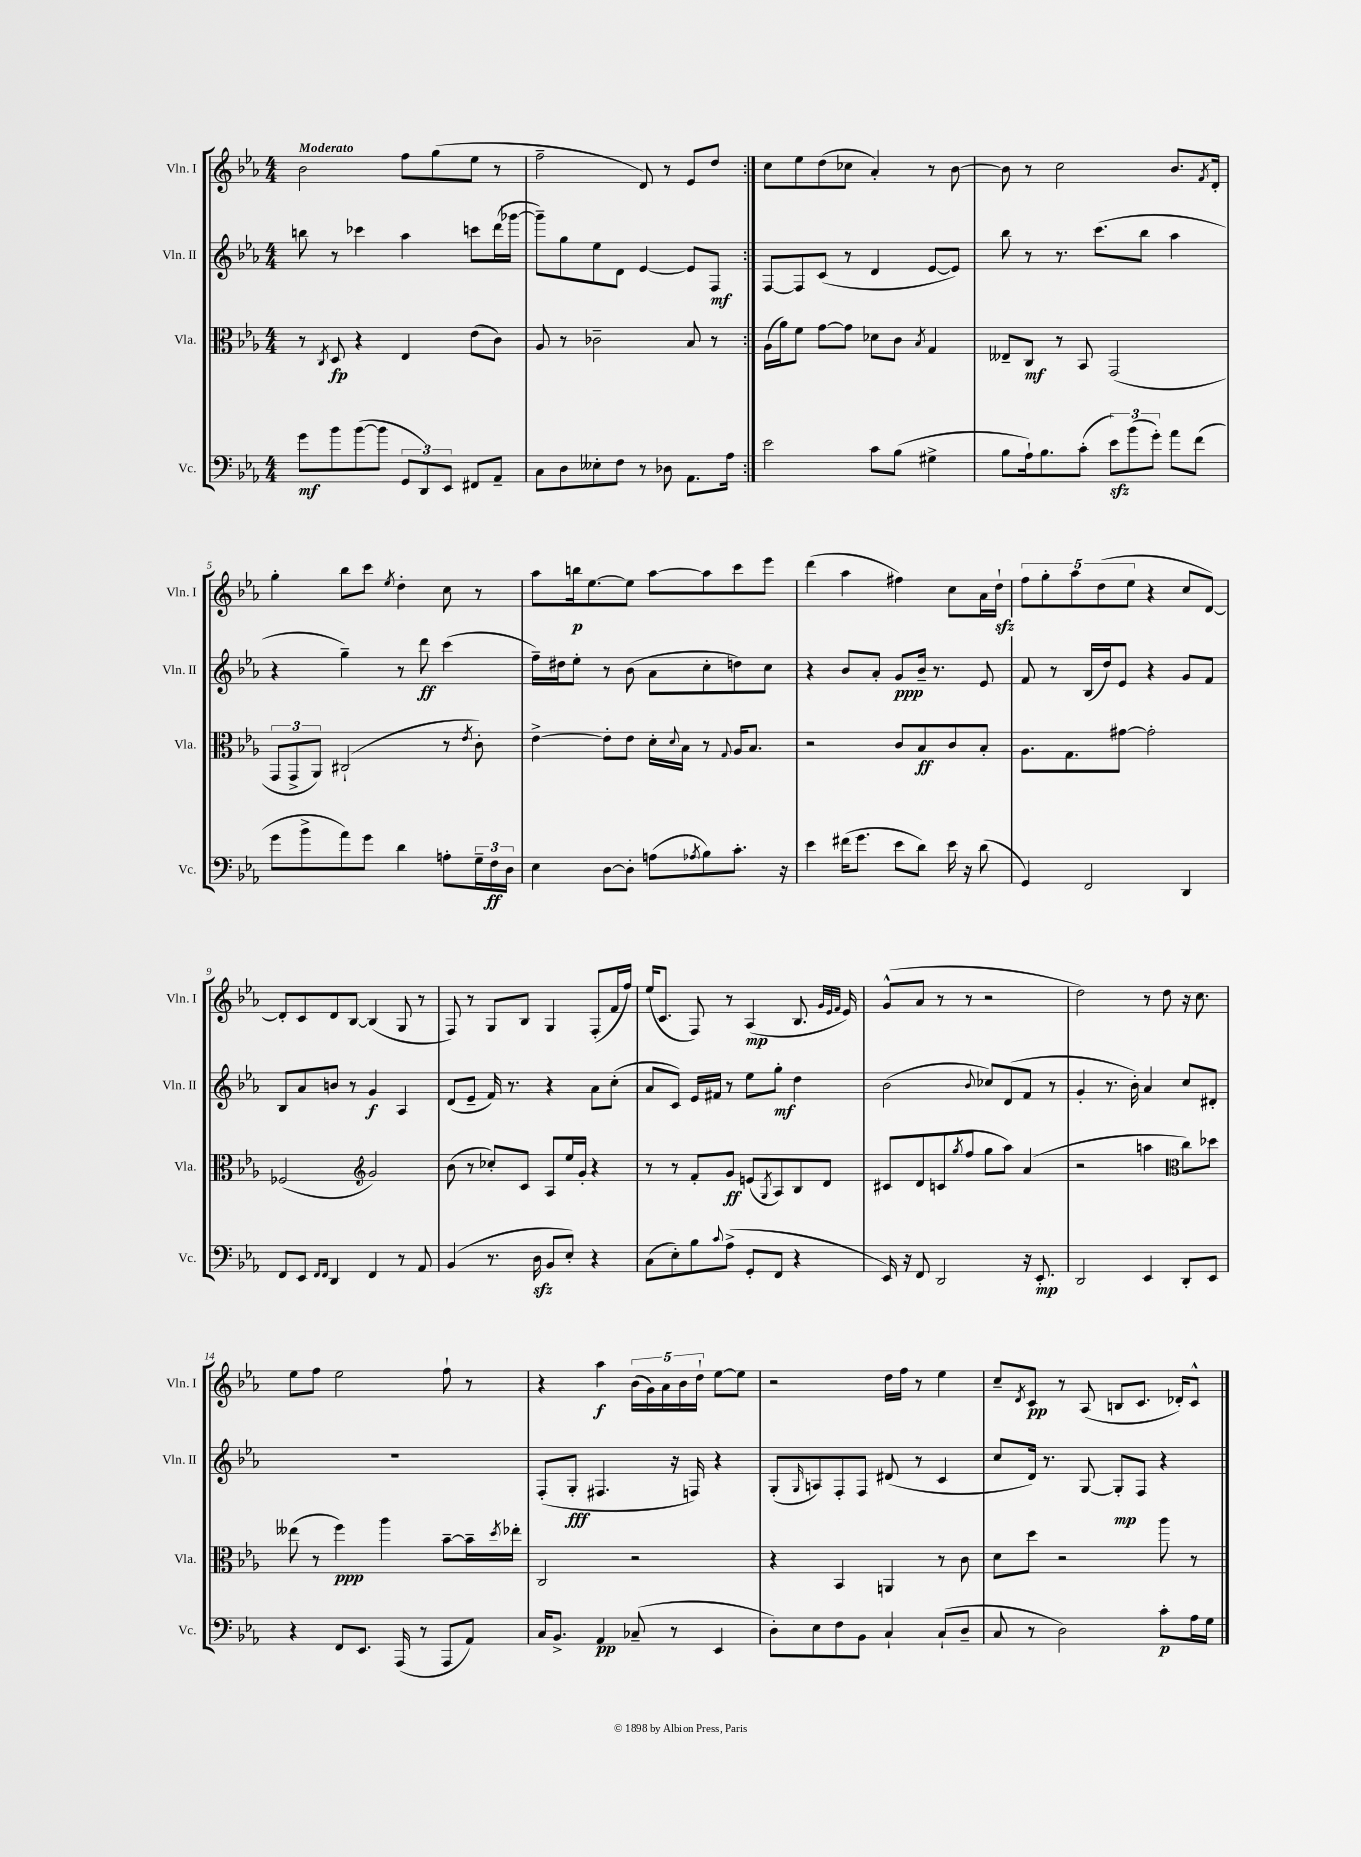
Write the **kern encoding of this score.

**kern	**dynam	**kern	**dynam	**kern	**dynam	**kern	**dynam
*part4	*part4	*part3	*part3	*part2	*part2	*part1	*part1
*staff4	*staff4	*staff3	*staff3	*staff2	*staff2	*staff1	*staff1
*I"Vc.	*	*I"Vla.	*	*I"Vln. II	*	*I"Vln. I	*
*I'Vc.	*	*I'Vla.	*	*I'Vln. II	*	*I'Vln. I	*
*clefF4	*	*clefC3	*	*clefG2	*	*clefG2	*
*k[b-e-a-]	*	*k[b-e-a-]	*	*k[b-e-a-]	*	*k[b-e-a-]	*
*M4/4	*	*M4/4	*	*M4/4	*	*M4/4	*
=1	=1	=1	=1	=1	=1	=1	=1
!	!	!	!	!	!	!LO:TX:a:B:t=Moderato	!
8g\L	mf	8r	.	8bbn\	.	2b-\	.
.	.	8qC/	.	.	.	.	.
8b-\	.	8D/	fp	8r	.	.	.
([8b-\	.	4r	.	4ccc-X\	.	.	.
8b-\J]	.	.	.	.	.	.	.
12GG/L	.	4E-/	.	4aa-\	.	8ff\L	.
12DD/)	.	.	.	.	.	.	.
.	.	.	.	.	.	(8gg\	.
12EE-/J	.	.	.	.	.	.	.
8FF#X/L	.	(8e-\L	.	8cccn\L	.	8ee-\J	.
8AA-~/J	.	8c\J)	.	(16ddd\L	.	8r	.
.	.	.	.	[16ggg-X\JJ	.	.	.
=2	=2	=2	=2	=2	=2	=2	=2
8C\L	.	8A-/	.	8ggg-~\L])	.	2ff~\	.
8D\	.	8r	.	8gg\	.	.	.
8E--X'\	.	2c-X~\	.	8ee-\	.	.	.
8F\J	.	.	.	8d\J	.	.	.
8r	.	.	.	[4e-/	.	8d/)	.
8D-X\	.	.	.	.	.	8r	.
8.AA-\L	.	8B-/	.	8e-/L]	.	8e-/L	.
.	.	8r	.	8F/J	mf	8dd/J	.
16A-\Jk	.	.	.	.	.	.	.
=3:|!	=3:|!	=3:|!	=3:|!	=3:|!	=3:|!	=3:|!	=3:|!
2e-\	.	(16A-\LL	.	[8F/L	.	8cc\L	.
.	.	16a-\J)	.	.	.	.	.
.	.	8f\J	.	8F/]	.	8ee-\	.
.	.	[8g\L	.	(8c/J	.	(8dd\	.
.	.	8g\J]	.	8r	.	8cc-X\J	.
8c\L	.	8d-X\L	.	4d/	.	4a-'/)	.
(8B-\J	.	8c\J	.	.	.	.	.
.	.	8qB-/	.	.	.	.	.
4G#X^\	.	4G/	.	[8e-/L	.	8r	.
.	.	.	.	8e-/J])	.	[8b-\	.
=4	=4	=4	=4	=4	=4	=4	=4
8B-\L	.	8E--X~/L	.	8bb-\	.	8b-\]	.
16A-`\k)	.	8C/J	mf	8r	.	8r	.
8.B-\	.	.	.	.	.	.	.
.	.	8r	.	8.r	.	2cc\	.
(8c'\J	.	8BB-/	.	.	.	.	.
.	.	.	.	(8.ccc\L	.	.	.
12e-zz\L)	.	(2GG/	.	.	.	.	.
(12b-\	.	.	.	.	.	.	.
.	.	.	.	8bb-\J	.	.	.
12g'\J)	.	.	.	.	.	.	.
8a-\L	.	.	.	4aa-\	.	8.b-/L	.
(8f\J	.	.	.	.	.	.	.
.	.	.	.	.	.	8qf/	.
.	.	.	.	.	.	16d'/Jk	.
!!LO:LB:g=z
=5	=5	=5	=5	=5	=5	=5	=5
8g\L	.	12GG/L	.	4r	.	4gg'\	.
.	.	12GG^/	.	.	.	.	.
8b-^\	.	.	.	.	.	.	.
.	.	12AA-/J)	.	.	.	.	.
8a-\)	.	(2C#X`/	.	4gg~\)	.	8bb-\L	.
8g\J	.	.	.	.	.	8ccc\J	.
.	.	.	.	.	.	8qee-/	.
4d\	.	.	.	8r	.	4dd'\	.
.	.	.	.	8ddd\	ff	.	.
8An'\L	.	8r	.	(4ccc\	.	8cc\	.
.	.	8qe-/	.	.	.	.	.
24G~\L	.	8c'\)	.	.	.	8r	.
24F\	ff	.	.	.	.	.	.
24D\JJ	.	.	.	.	.	.	.
=6	=6	=6	=6	=6	=6	=6	=6
4E-\	.	[4e-^\	.	16ff~\LL)	.	8aa-\L	.
.	.	.	.	16dd#X\J	.	.	.
.	.	.	.	8ee-'\J	.	16bbn\k	p
.	.	.	.	.	.	[8.ee-\	.
[8D\L	.	8e-'\L]	.	8r	.	.	.
8D'\J]	.	8e-\J	.	(8b-\	.	8ee-\J]	.
(8An\L	.	16d'\LL	.	8a-\L	.	[8aa-\L	.
.	.	8qqd/	.	.	.	.	.
.	.	16B-\JJ	.	.	.	.	.
8qA-X/	.	.	.	.	.	.	.
8B-\)	.	8r	.	8cc'\	.	8aa-\]	.
.	.	8qqG/	.	.	.	.	.
8.c'\J	.	16A-/KL	.	8ddn\)	.	8ccc\	.
.	.	8.B-/J	.	.	.	.	.
.	.	.	.	8cc\J	.	8eee-\J	.
16r	.	.	.	.	.	.	.
=7	=7	=7	=7	=7	=7	=7	=7
4e-\	.	2r	.	4r	.	(4ddd\	.
(16f#X\KL	.	.	.	8b-/L	.	4aa-\	.
8.g\J	.	.	.	.	.	.	.
.	.	.	.	8a-'/J	.	.	.
8e-\L	.	8c/L	.	8g/L	ppp	4ff#X\)	.
8d\J)	.	8B-/	ff	16b-~/Jk	.	.	.
.	.	.	.	8.r	.	.	.
16e-\	.	8c/	.	.	.	8cc\L	.
16r	.	.	.	.	.	.	.
(8d\	.	8B-'/J	.	8e-/	.	16a-\L	.
.	.	.	.	.	.	16ddzz`\JJ	.
=8	=8	=8	=8	=8	=8	=8	=8
4GG/)	.	8.A-\L	.	8f/	.	10ff\L	.
.	.	.	.	.	.	10gg'\	.
.	.	.	.	8r	.	.	.
.	.	8.G\	.	.	.	.	.
.	.	.	.	.	.	10aa-\	.
2FF/	.	.	.	(16B-/LL	.	.	.
.	.	.	.	.	.	(10dd\	.
.	.	.	.	16dd/J)	.	.	.
.	.	[8g#X\J	.	8e-/J	.	.	.
.	.	.	.	.	.	10ee-\J	.
.	.	2g#'\]	.	4r	.	4r	.
4DD/	.	.	.	8g/L	.	8cc/L	.
.	.	.	.	8f/J	.	[8d/J)	.
!!LO:LB:g=z
=9	=9	=9	=9	=9	=9	=9	=9
8FF/L	.	(2F-X/	.	8B-/L	.	8d'/L]	.
8EE-/J	.	.	.	8a-/	.	8c/	.
16qqFF/LL	.	.	.	.	.	.	.
16qqFF/JJ	.	.	.	.	.	.	.
4DD/	.	.	.	8bn/J	.	8d/	.
.	.	.	.	8r	.	[8B-/J	.
*	*	*clefG2	*	*	*	*	*
4FF/	.	2g/)	.	4g/	f	(4B-/]	.
8r	.	.	.	4A-/	.	8G/	.
8AA-/	.	.	.	.	.	8r	.
=10	=10	=10	=10	=10	=10	=10	=10
(4BB-/	.	(8b-\	.	(8d/L	.	8F/)	.
.	.	8r	.	8e-~/J	.	8r	.
8.r	.	8cc-X'/L)	.	16f/)	.	8G/L	.
.	.	.	.	8.r	.	.	.
.	.	8c/J	.	.	.	8B-/J	.
16Dzz\	.	.	.	.	.	.	.
8BB-/L	.	8A-/L	.	4r	.	4G/	.
8E-'/J)	.	16ee-/L	.	.	.	.	.
.	.	16g'/JJ	.	.	.	.	.
4r	.	4r	.	8a-\L	.	(8F'/L	.
.	.	.	.	(8cc'\J	.	16f/L	.
.	.	.	.	.	.	16ff/JJ)	.
=11	=11	=11	=11	=11	=11	=11	=11
(8C\L	.	8r	.	8a-/L	.	(16ee-/KL	.
.	.	.	.	.	.	8.c/J	.
8E-'\)	.	8r	.	8c/J)	.	.	.
8B-\	.	8f'/L	.	16e-/LL	.	8F/)	.
.	.	.	.	16f#X/JJ	.	.	.
8qqc/	.	.	.	.	.	.	.
(8A-^\J	.	8g/J	ff	8r	.	8r	.
8GG'/L	.	(8en/L	.	8ee-\L	.	(4A-/	mp
.	.	8qG/	.	.	.	.	.
8FF/J	.	8A-/)	.	8gg'\J	mf	.	.
4r	.	8B-/	.	4dd\	.	8.B-/	.
.	.	8d/J	.	.	.	.	.
.	.	.	.	.	.	32qqg/LLL	.
.	.	.	.	.	.	32qqe-/	.
.	.	.	.	.	.	32qqf/JJJ	.
.	.	.	.	.	.	16e-/)	.
=12	=12	=12	=12	=12	=12	=12	=12
16EE-/)	.	8c#X/L	.	(2b-\	.	(8g^^/L	.
16r	.	.	.	.	.	.	.
8FF/	.	8d/	.	.	.	8a-/J	.
2DD/	.	(8cn/	.	.	.	8r	.
.	.	8qgg/	.	.	.	.	.
.	.	8ff/J	.	.	.	8r	.
.	.	.	.	8qqb-/	.	.	.
.	.	8gg\L	.	8cc-X/L)	.	2r	.
.	.	8aa-\J)	.	(8d/	.	.	.
16r	.	(4a-/	.	8f/J	.	.	.
8.EE-'/	mp	.	.	.	.	.	.
.	.	.	.	8r	.	.	.
=13	=13	=13	=13	=13	=13	=13	=13
2DD/	.	2r	.	4g'/	.	2dd\)	.
.	.	.	.	8.r	.	.	.
.	.	.	.	16b-'\)	.	.	.
4EE-/	.	4aan\	.	4a-/	.	8r	.
.	.	.	.	.	.	8dd\	.
*	*	*clefC3	*	*	*	*	*
8DD'/L	.	8cc\L)	.	8cc/L	.	16r	.
.	.	.	.	.	.	8.cc\	.
8EE-/J	.	8dd-X\J	.	8d#X'/J	.	.	.
!!LO:LB:g=z
=14	=14	=14	=14	=14	=14	=14	=14
4r	.	(8ee--X\	.	1r	.	8ee-\L	.
.	.	8r	.	.	.	8ff\J	.
8FF/L	.	4ff\)	ppp	.	.	2ee-\	.
8.EE-/J	.	.	.	.	.	.	.
.	.	4aa-\	.	.	.	.	.
(16AAA-/	.	.	.	.	.	.	.
8r	.	.	.	.	.	.	.
8AAA-/L	.	[8b-~\L	.	.	.	8ff`\	.
8AA-/J)	.	16b-~\L]	.	.	.	8r	.
.	.	8qdd/	.	.	.	.	.
.	.	16ee-X'\JJ	.	.	.	.	.
=15	=15	=15	=15	=15	=15	=15	=15
16C/KL	.	2C/	.	(8F'/L	.	4r	.
8.BB-^/J	.	.	.	.	.	.	.
.	.	.	.	8G'/J	fff	.	.
4AA-/	pp	.	.	4.F#X/	.	4aa-\	f
(8C-X~/	.	2r	.	.	.	(20b-\LL	.
.	.	.	.	.	.	20g\)	.
.	.	.	.	.	.	20a-\	.
8r	.	.	.	16r	.	.	.
.	.	.	.	.	.	20b-\	.
.	.	.	.	16Fn/)	.	.	.
.	.	.	.	.	.	20dd`\JJ	.
4EE-/	.	.	.	4r	.	[8ee-\L	.
.	.	.	.	.	.	8ee-\J]	.
=16	=16	=16	=16	=16	=16	=16	=16
8D'\L)	.	4r	.	(8G'/L	.	2r	.
.	.	.	.	16qqG/	.	.	.
8E-\	.	.	.	8An/)	.	.	.
8F\	.	4BB-/	.	8F'/	.	.	.
8BB-\J	.	.	.	8F/J	.	.	.
4C`/	.	4AAn/	.	(8d#X/	.	16dd\LL	.
.	.	.	.	.	.	16ff\JJ	.
.	.	.	.	8r	.	8r	.
(8C`/L	.	8r	.	4c/	.	4ee-\	.
8D~/J	.	8c\	.	.	.	.	.
=17	=17	=17	=17	=17	=17	=17	=17
8C/	.	8d\L	.	8cc/L	.	8cc~/L	.
.	.	.	.	.	.	8qd/	.
8r	.	8dd\J	.	16d/Jk)	.	8c/J	pp
.	.	.	.	8.r	.	.	.
2D\)	.	2r	.	.	.	8r	.
.	.	.	.	[8G/	.	(8A-/	.
.	.	.	.	8G'/L]	mp	8Bn/L	.
.	.	.	.	8F/J	.	8.c/J	.
8c'\L	p	8aa-\	.	4r	.	.	.
.	.	.	.	.	.	16d-X'/KL)	.
16A-\L	.	8r	.	.	.	8c^^/J	.
16G\JJ	.	.	.	.	.	.	.
==	==	==	==	==	==	==	==
*-	*-	*-	*-	*-	*-	*-	*-
